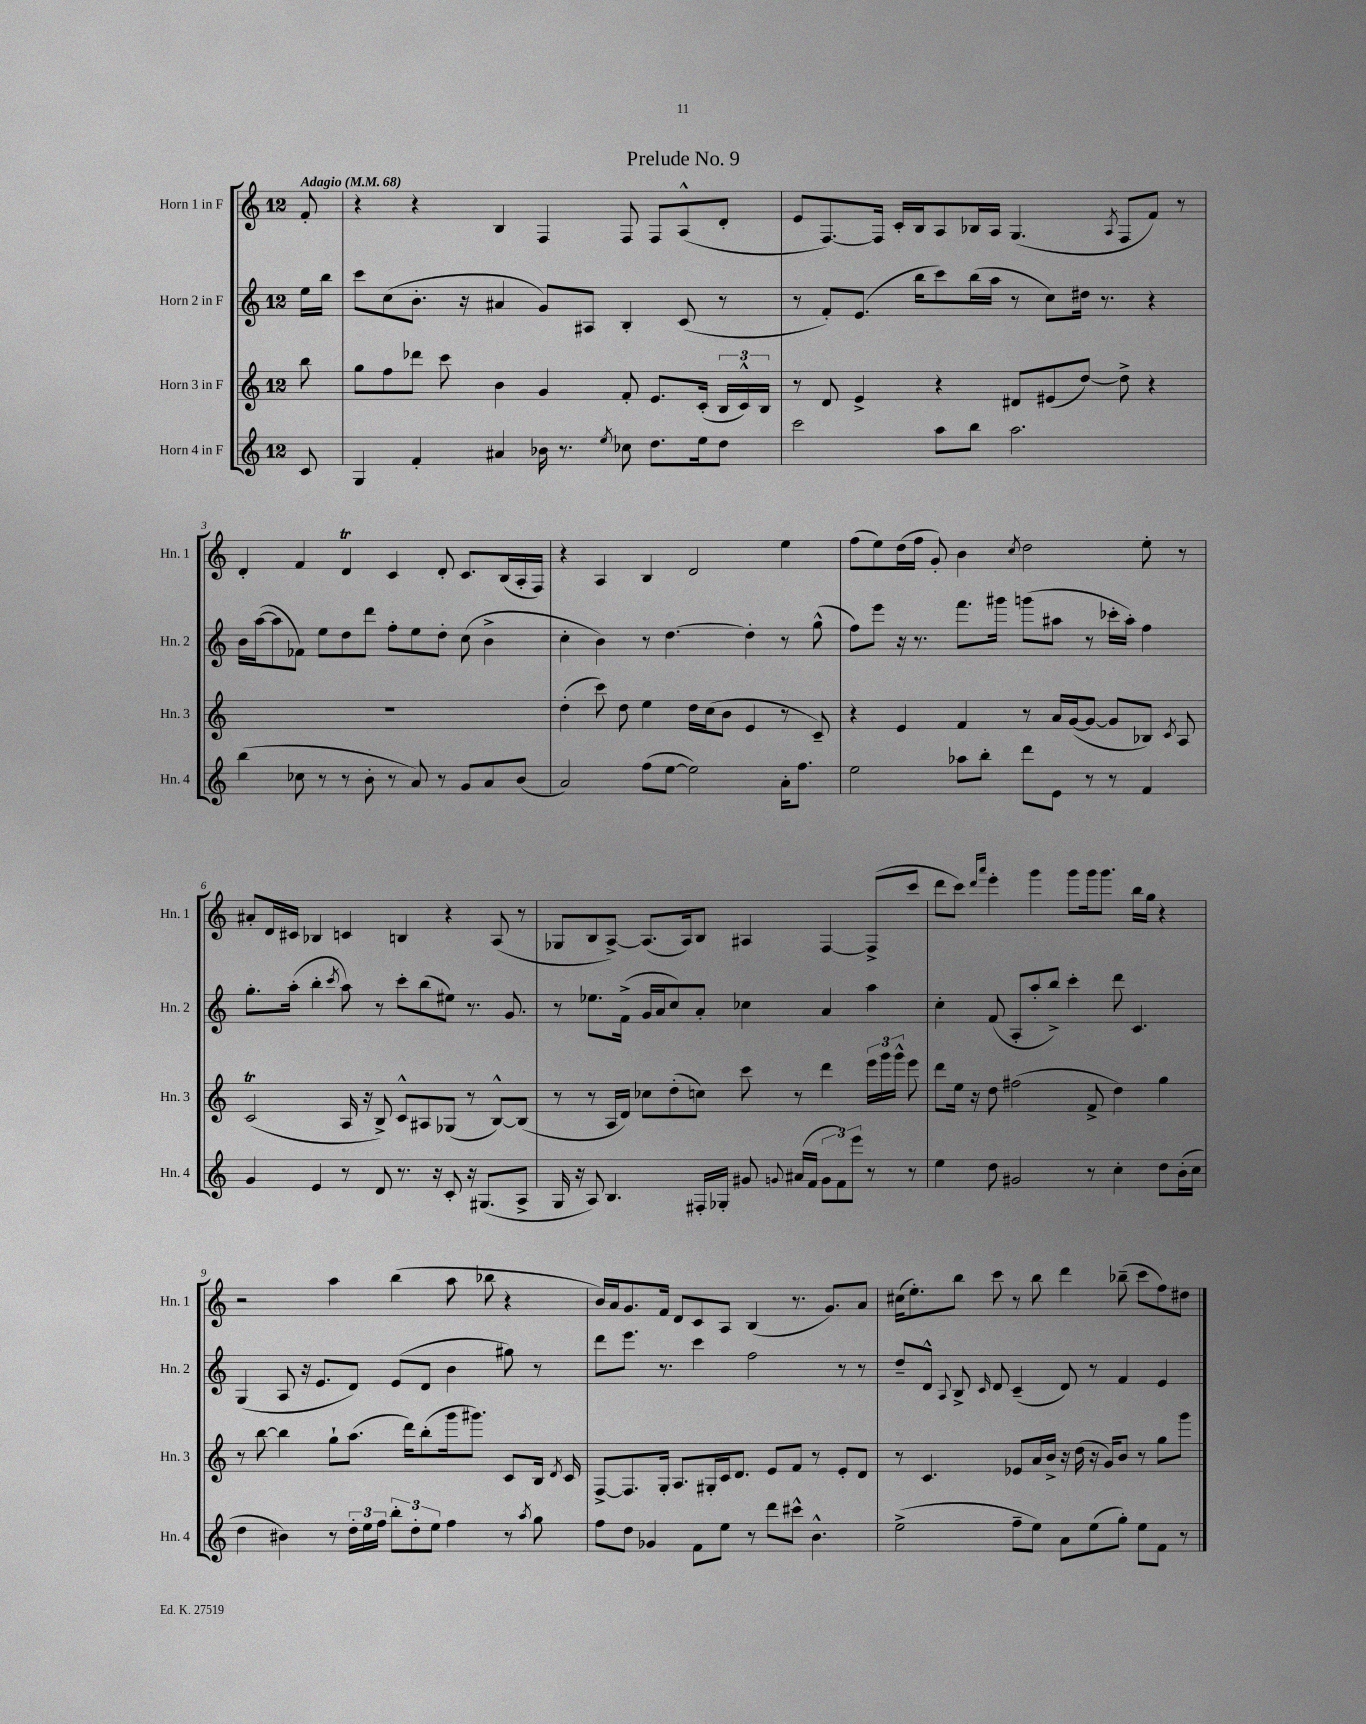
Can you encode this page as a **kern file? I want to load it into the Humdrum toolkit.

**kern	**kern	**kern	**kern
*staff4	*staff3	*staff2	*staff1
*clefG2	*clefG2	*clefG2	*clefG2
*k[]	*k[]	*k[]	*k[]
*M12/8	*M12/8	*M12/8	*M12/8
*MM68	*MM68	*MM68	*MM68
8c/	8bb\	16ee\LL	8f'/
.	.	16bb\JJ	.
=	=	=	=
4G/	8gg\L	8ccc\L	4r
.	8ff\	(8cc\	.
4f'/	8ddd-\J	8.b'\J	4r
.	8ccc\	.	.
.	.	16r	.
4a#/	4b\	4a#/	4B/
16b-\	4g/	8g/L)	4F/
8.r	.	.	.
.	.	8A#/J	.
8qee/	.	.	.
8cc-\	8f'/	4B'/	8F/
8.dd\L	8.e/L	.	8F/L
.	.	(8c/	(8A^^/
16ee\k	(16c'/Jk	.	.
8dd\J	24B/LL	8r	8d'/J
.	24c^^/)	.	.
.	24B/JJ	.	.
=	=	=	=
2ccc\	8r	8r	8e/L
.	8d/	8f'/L)	[8.F/)
.	4e^/	(8.e/J	.
.	.	.	16F/]Jk
.	.	.	16c'/LL
.	.	16bb\LK	16B/J
8aa\L	4r	8ccc\)	8A/
8bb\J	.	(16bb\L	16B-/L
.	.	16aa\JJ	16A/JJ
2.aa\	8d#/L	8r	(4.G/
.	(8e#/	8cc\L)	.
.	[8dd/J)	16dd#\Jk	.
.	.	8.r	.
.	.	.	8qA/
.	8dd^\]	.	8F/L
.	4r	4r	8f/J)
.	.	.	8r
=	=	=	=
(4bb\	1.r	16b\LL	4d'/
.	.	([16aa\J	.
.	.	8aa\]	.
8cc-\	.	8f-\J)	4f/
8r	.	8ee\L	.
8r	.	8dd\	4d/
8b'\	.	8ddd\J	.
8r	.	8ff'\L	4c/
8a/)	.	8ee\	.
8r	.	8dd'\J	8d'/
8g/L	.	(8cc\	8.c/L
8a/	.	4b^\	.
.	.	.	(16B/L
(8b/J	.	.	16A'/
.	.	.	16F/JJ)
=	=	=	=
2a/)	(4dd'\	4cc'\	4r
.	8ccc\)	4b\)	4A/
.	8dd\	.	.
(8ff\L	4ee\	8r	4B/
[8ee\J	.	[4.dd\	.
2ee\])	16dd\LL	.	2d/
.	(16cc\J	.	.
.	8b\J	.	.
.	4e/	4dd'\]	.
16a'\LK	8r	8r	4ee\
8.ff\J	.	.	.
.	8c~/)	(8gg^^\	.
=	=	=	=
2ee\	4r	8ff\L)	(8ff\L
.	.	8eee\J	8ee\)
.	4e/	16r	(16dd\L
.	.	8.r	16ff\JJ
.	.	.	8g'/)
8aa-\L	4f/	8.fff\L	4b\
8bb'\J	.	.	.
.	.	16ggg#\Jk	.
.	.	.	8qcc/
8ddd\L	8r	(8ggg\L	2dd\
8e\J	16a/LL	8aa#\J	.
.	([16g/J	.	.
8r	8g/_J	8r	.
8r	8g/]L	16ccc-'\LL	.
.	.	16aa#'\JJ)	.
4f/	8B-/J)	4ff\	8ee'\
.	8qc/	.	.
.	8A/	.	8r
=	=	=	=
4g/	(2c/	8.gg'\L	8a#'/L
.	.	.	16d/L
.	.	(16aa'\Jk	16c#/JJ
4e/	.	4bb'\	4B-/
.	.	8qccc/	.
8r	16A/	8aa\)	4c/
.	16r	.	.
8d/	8B^/)	8r	.
8.r	8c^^/L	8ccc'\L	4B/
.	8A#/	(8bb\	.
16r	.	.	.
8c'/	(8G-/J	8ee#\J)	4r
16r	8r	8.r	.
(8.G#/L	.	.	.
.	[8B^^/L)	.	(8A/
.	.	8.g/	.
8A^/J	(8B/]J	.	8r
=	=	=	=
16G/	8r	8r	8G-/L
16r	.	.	.
8A/)	8r	8.ee-\L	8B/
4.B/	16A/LL	.	[8A^/J)
.	16d/JJ)	(16f^\Jk	.
.	8cc-\L	16g/LL	(8.A/]L
.	.	16a/J	.
.	(8dd'\	8cc/)	.
.	.	.	16A/k)
16F#'/LL	8cc\J)	8a'/J	8B/J
16G-'/JJ	.	.	.
8g#/	8ccc\	4cc-\	4A#/
8qqg/	.	.	.
(16a#/LL	8r	.	.
16f/JJ	.	.	.
12g\L	4ddd\	4a/	[4F/
12f\)	.	.	.
12eee\J	.	.	.
8r	24eee\LL	4aa\	(8F^/]L
.	24ggg\	.	.
.	24ggg^^\JJ	.	.
8r	8eee\	.	8ccc/J
=	=	=	=
4ee\	8ddd\L	4cc'\	8ddd\L
.	16ee\Jk	.	8ccc\J)
.	16r	.	.
.	.	.	16qqddd/LL
.	.	.	16qqaaa/JJ
8dd\	8dd\	(8f/	4eee'\
2g#/	(2ff#\	8A'/L	.
.	.	8aa'/	4ggg\
.	.	8bb^/J)	.
.	.	4ccc'\	8ggg\L
8r	8f^/	.	16ggg\k
.	.	.	8.ggg\J
4cc'\	4dd\)	8ddd\	.
.	.	4.c/	16bb\LL
.	.	.	16gg\JJ
8dd\L	4gg\	.	4r
(16b'\L	.	.	.
16cc\JJ	.	.	.
=	=	=	=
4dd\	8r	(4G/	2r
.	[8bb\	.	.
4b#\)	4bb\]	8A/	.
.	.	16r	.
.	.	8.e/L	.
8r	8gg`\L	.	4aa\
24dd'\LL	(8.aa\J	8d/J)	.
24ee\	.	.	.
24ff\JJ	.	.	.
12bb'\L	.	(8e/L	(4bb\
.	16ddd\LK)	.	.
12dd'\	.	.	.
.	(8bb'\	8d/J	.
12ee\J	.	.	.
4ff\	16ggg\k	4b\	8aa\
.	8.ggg#\J)	.	.
.	.	.	8bb-\
8r	8c/L	8gg#\)	4r
8qaa/	.	.	.
8gg\	16B/Jk	8r	.
.	8qd/	.	.
.	16c/	.	.
=	=	=	=
8ff\L	[8F^/L	8ddd\L	16b/LL)
.	.	.	16a/J
8dd\J	8.F/]	8.eee\J	8.g/
4g-/	.	.	.
.	16G'/Jk	8.r	16f/Jk
.	8.A/L	.	8d/L
8f\L	.	4ccc\	8c/
.	16G#'/L	.	.
8ee\J	16c/J	.	8A/J
.	8.d/J	.	.
8r	.	2ff\	(4B/
8ddd\L	8e/L	.	.
8ccc#^^\J	8f/J	.	8.r
4.b^^\	8r	.	.
.	.	.	8.g/L)
.	8e'/L	8r	.
.	8d/J	8r	8a/J
=	=	=	=
(2ee^\	8r	8dd~/L	(16cc#\LK
.	.	.	8.ee'\)
.	4.c/	8d^^/J	.
.	.	8qqA/	.
.	.	8B^/	8bb\J
.	.	16qqc/	.
.	.	8d/	8ccc\
8ff~\L	8e-/L	(4c~/	8r
8ee\J)	16a/L	.	8bb\
.	16b^/JJ	.	.
8a\L	16r	8d/)	4ddd\
.	(16dd\	.	.
(8ee\	16r	8r	.
.	16g/LK)	.	.
8gg'\J)	8b/J	4f/	(8bb-~\
8ee\L	8r	.	8ccc\L
8f\J	8gg\L	4e/	8ff\)
8r	8ggg\J	.	8dd#\J
==	==	==	==
*-	*-	*-	*-
